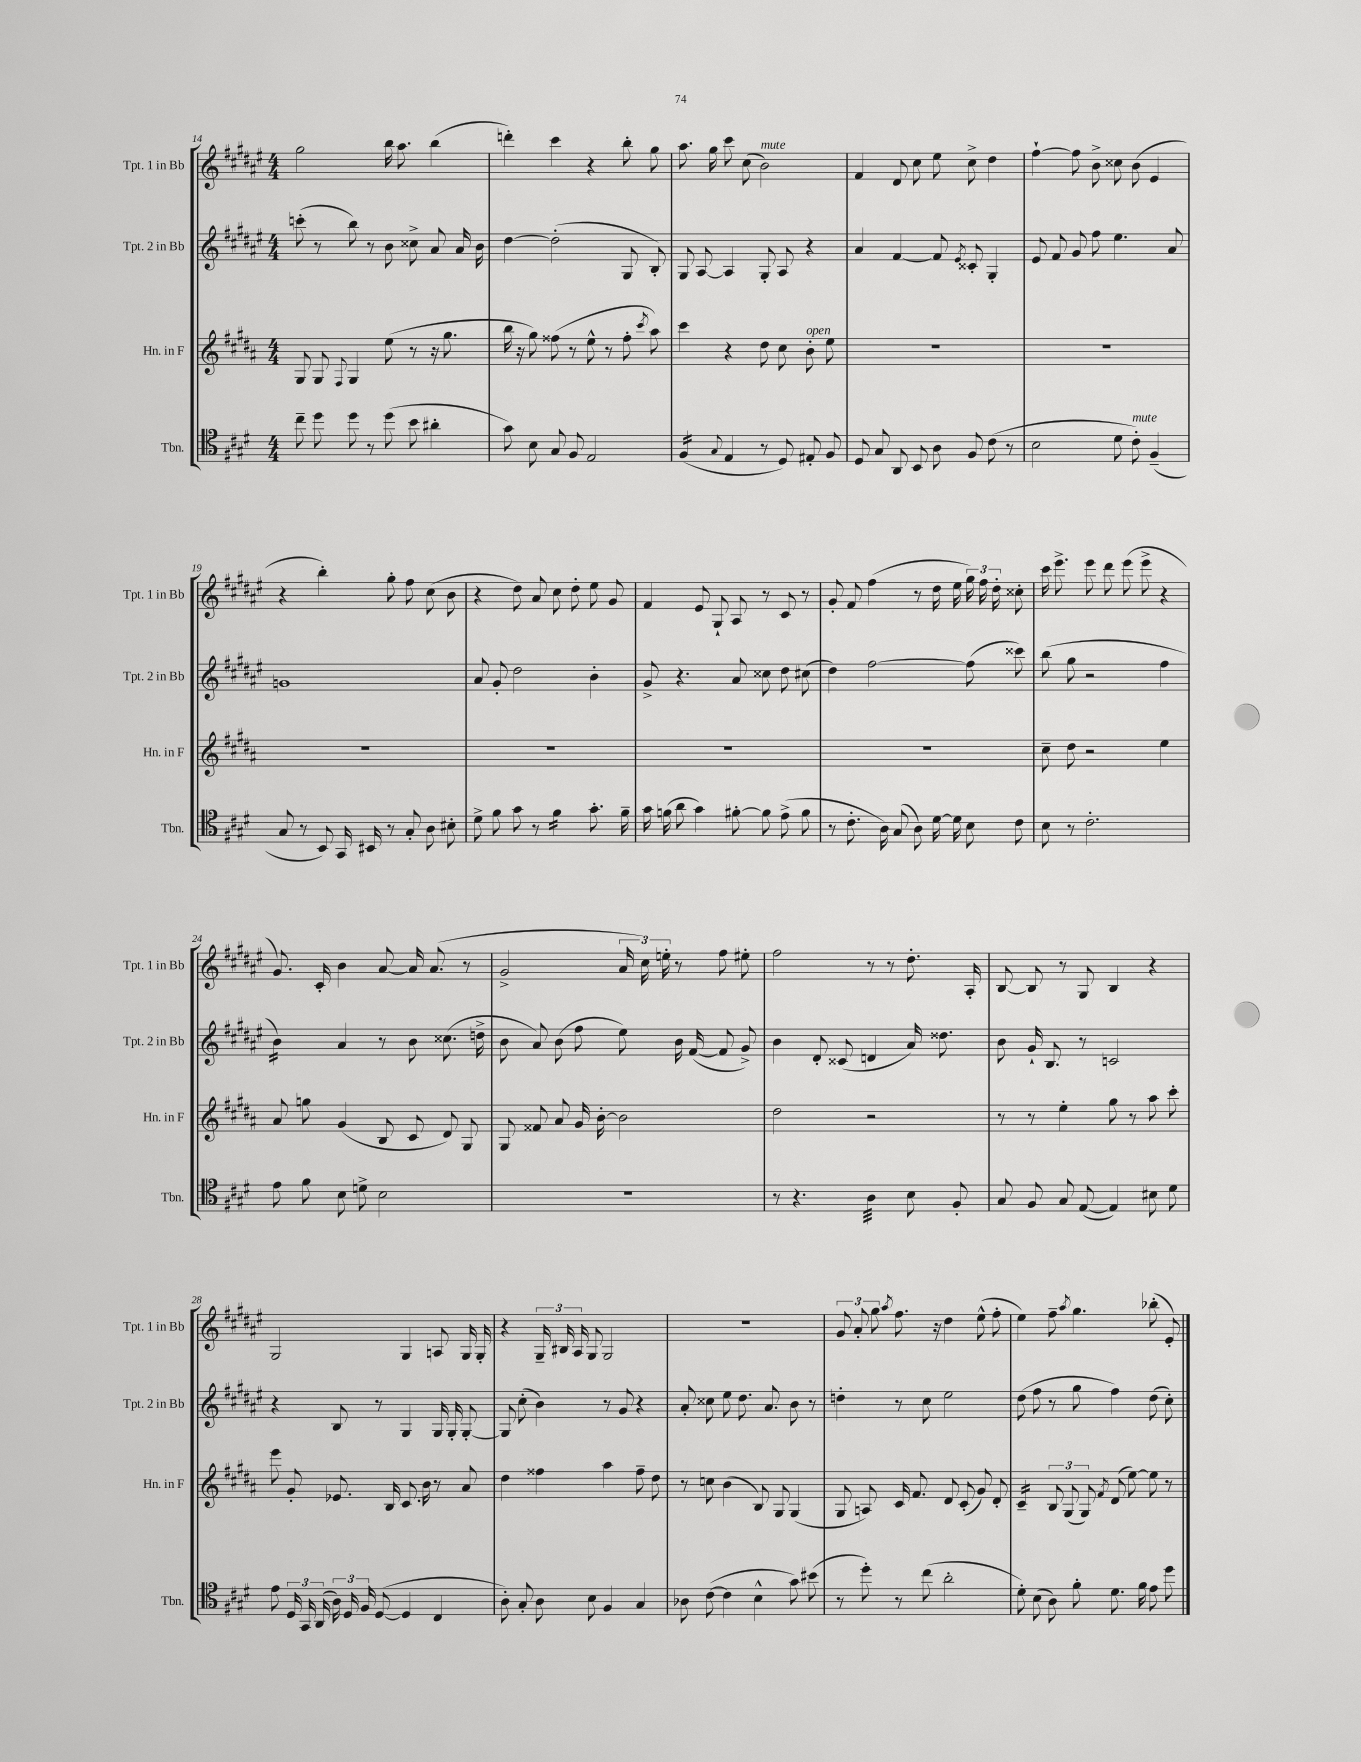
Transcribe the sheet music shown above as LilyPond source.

<<
\new StaffGroup <<
\new Staff = "s0" \with { instrumentName = "Tpt. 1 in Bb" shortInstrumentName = "Tpt. 1 in Bb" } {
    \clef treble \key fis \major \numericTimeSignature \time 4/4
    \autoBeamOff gis''2 b''16 ais''8. b''4( |
    d'''4-.) cis'''4 r4 b''8-. gis''8 |
    ais''8. gis''16 cis'''8 cis''8( b'2^\markup { \italic "mute" }) |
    fis'4 dis'8 cis''8 eis''8 cis''8-> dis''4 |
    fis''4~-! fis''8 b'8-> cisis''8 b'8( eis'4 |
    r4 b''4-.) gis''8-. fis''8 cis''8( b'8 |
    r4 dis''8) ais'8 cis''8 dis''8-. eis''8 gis'8 |
    fis'4 eis'8 gis8-! ais8 r8 cis'8 r8 |
    gis'8-. fis'8 fis''4( r8 dis''16 eis''16 \tuplet 3/2 { gis''16) fis''16 dis''16-. } cisis''8-. |
    cis'''16 eis'''8.-> eis'''8 dis'''8 eis'''8( eis'''8-> r4 |
    gis'8.) cis'16-. b'4 ais'8~ ais'16 ais'8.( r8 |
    gis'2-> \tuplet 3/2 { ais'16 cis''16) e''16-. } r8 fis''8 eis''8-. |
    fis''2 r8 r8 dis''8.-. ais16-. |
    b8~ b8 r8 gis8 b4 r4 |
    gis2 gis4 a8 gis16 gis16-. |
    r4 \tuplet 3/2 { gis16-- bis16 ais16 } gis8 gis2 |
    r1 |
    \tuplet 3/2 { gis'8 ais'8-. gis''8 } \acciaccatura { ais''8 } fis''8. r16 dis''4 eis''8-^( fis''8-. |
    eis''4) fis''8-- \acciaccatura { ais''8 } gis''4. bes''8-.( eis'8-.) \bar "|." |
}
\new Staff = "s1" \with { instrumentName = "Tpt. 2 in Bb" shortInstrumentName = "Tpt. 2 in Bb" } {
    \clef treble \key fis \major \numericTimeSignature \time 4/4
    \autoBeamOff c'''8-.( r8 b''8) r8 b'8 cisis''8-> ais'8 ais'16 b'16 |
    dis''4~ dis''2-.( gis8 b8-.) |
    gis8 ais8~ ais4 gis8-. ais8 r4 |
    ais'4 fis'4~ fis'8 \acciaccatura { eis'8 } cisis'8-. gis4-. |
    eis'8 fis'8 gis'8 fis''8 eis''4. ais'8 |
    g'1 |
    ais'8 gis'8-. dis''2 b'4-. |
    gis'8-> r4. ais'8 cisis''8 dis''8 cis''8( |
    dis''4) fis''2~ fis''8( cisis'''8) |
    b''8( gis''8 r2 fis''4 |
    b'4:16) ais'4 r8 b'8 cisis''8.( d''16-> |
    b'8 ais'8) b'8( fis''8 eis''8) b'16 fis'16~( fis'8 gis'8->) |
    b'4 dis'8-. cisis'8( d'4 ais'16) disis''8. |
    b'8 gis'16-! b8. r8 c'2 |
    r4 b8 r8 gis4 gis16 gis16-. gis8~-. |
    gis8 cis''8-.( b'4) r8 gis'8 r4 |
    ais'8-. cisis''8 eis''8 dis''8. ais'8. b'8 r8 |
    d''4-. r8 cis''8 eis''2 |
    dis''8( fis''8 r8 gis''8 fis''4) dis''8( cis''8-.) \bar "|." |
}
\new Staff = "s2" \with { instrumentName = "Hn. in F" shortInstrumentName = "Hn. in F" } {
    \clef treble \key b \major \numericTimeSignature \time 4/4
    \autoBeamOff gis8 gis8 \appoggiatura { fis8 } gis4 e''8( r8 r16 gis''8. |
    b''16 r16 gis''8) fisis''8( r8 e''8-^ r8 fisis''8-. \acciaccatura { cis'''8 } ais''8) |
    cis'''4 r4 dis''8 cis''8 b'8-.^\markup { \italic "open" } e''8 |
    R1 |
    R1 |
    R1 |
    R1 |
    R1 |
    R1 |
    cis''8-- dis''8 r2 e''4 |
    ais'8 g''8 gis'4( b8 cis'8 dis'8) gis8 |
    gis8 fisis'8 ais'8 gis'16 b'16~-. b'2 |
    dis''2 r2 |
    r8 r8 e''4-. gis''8 r8 ais''8 cis'''8-. |
    e'''8 gis'8-. ees'8. b16 cis'8. b'16 r8 ais'8 |
    dis''4 fisis''4 ais''4 fisis''8-- dis''8 |
    r8 c''8 b'4( b8) gis8 gis4( |
    gis8 a8) cis'16 fis'8. dis'8 cis'8-.( gis'8) dis'8-. |
    cis'4:16-- \tuplet 3/2 { b8 gis8( gis8) } \acciaccatura { fis'8 } dis'8( e''8~) e''8 r8 \bar "|." |
}
\new Staff = "s3" \with { instrumentName = "Tbn." shortInstrumentName = "Tbn." } {
    \clef tenor \key e \major \numericTimeSignature \time 4/4
    \autoBeamOff cis''8-- dis''8 dis''8 r8 dis''8( b'8 ais'4-. |
    gis'8) b8 gis8 fis8 e2 |
    fis4:16( \appoggiatura { gis8 } e4 r8 dis8) eis8-. fis8 |
    dis8 gis8 a,8 b,8 a8 fis8 cis'8( r8 |
    b2 dis'8 cis'8-.^\markup { \italic "mute" }) fis4--( |
    gis8 r8 b,8) gis,16 bis,16 r8 gis8-. a8 bis8-. |
    dis'8-> fis'8 gis'8 r8 fis'4:16 gis'8.-. fis'16-- |
    gis'16 f'16( a'8 gis'4) fis'8~-. fis'8 e'8->( fis'8 |
    r8 cis'8.-. a16) gis8( a8) dis'16~ dis'16 b8 cis'8 |
    b8 r8 cis'2.-. |
    e'8 fis'8 b8 d'8-> b2 |
    R1 |
    r8 r4. a4:32 b8 fis8-. |
    gis8 fis8 gis8 e8~( e4) bis8 dis'8 |
    e'8 \tuplet 3/2 { dis16 gis,16 a,16( } \tuplet 3/2 { a16) dis16 fis16 } dis8~( dis4 cis4 |
    a8-.) gis8-. a8 b8 fis4 gis4 |
    aes8 cis'8~( cis'4 b4-^ gis'8) bis'8( |
    r8 dis''8-.) r8 cis''8( a'2-. |
    dis'8-.) b8( a8) fis'8-. dis'8. fis'16 e'8 dis''8 \bar "|." |
}
>>
>>
\layout { \context { \Score currentBarNumber = #14 } }
